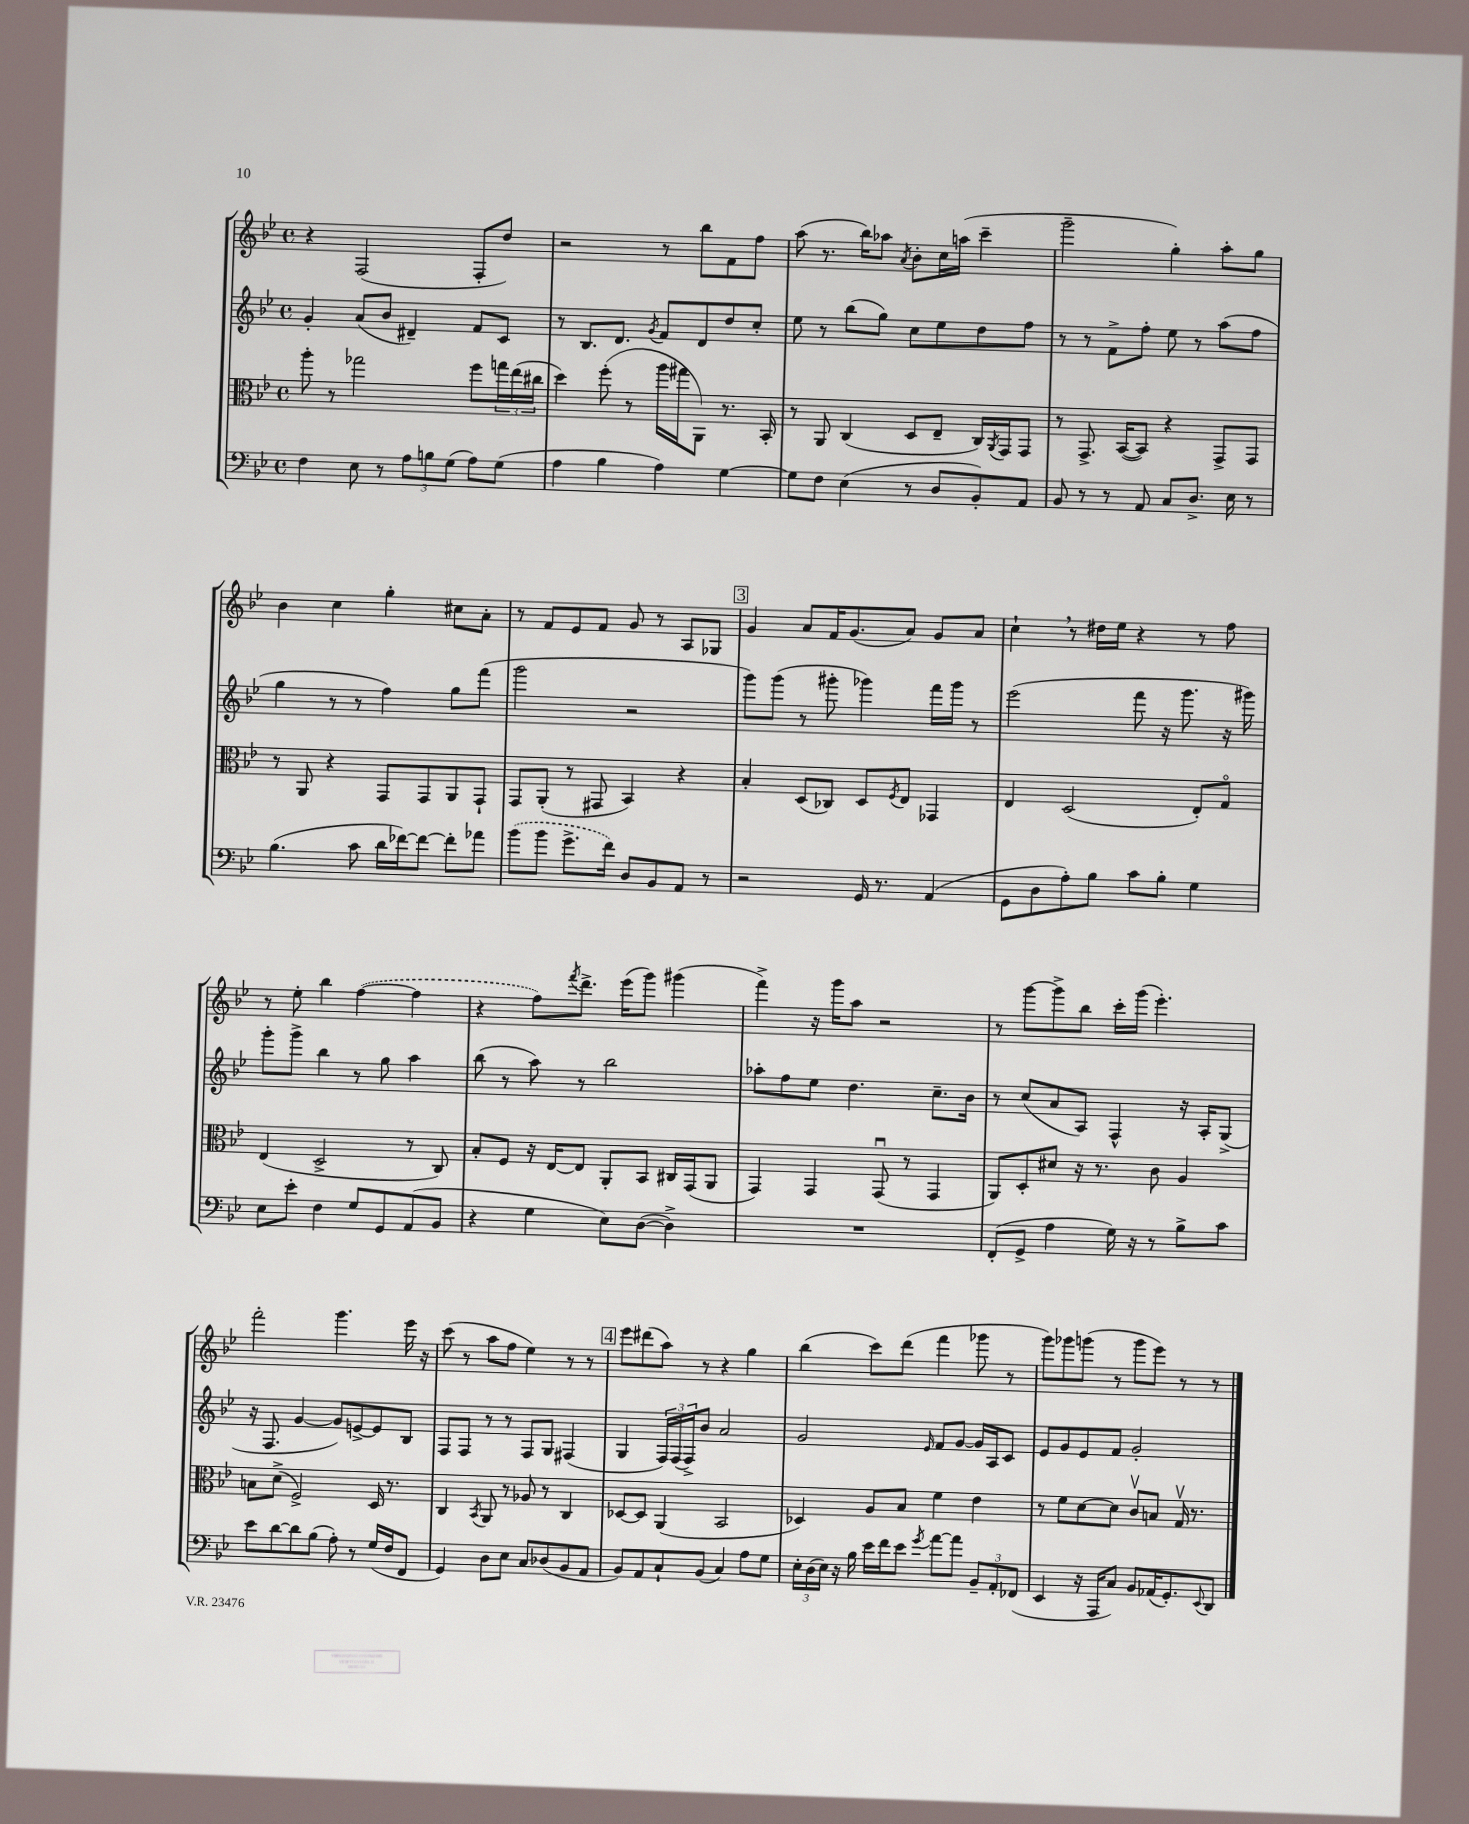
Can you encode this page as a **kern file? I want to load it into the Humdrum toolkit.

**kern	**kern	**kern	**kern
*part4	*part3	*part2	*part1
*staff4	*staff3	*staff2	*staff1
*clefF4	*clefC3	*clefG2	*clefG2
*k[b-e-]	*k[b-e-]	*k[b-e-]	*k[b-e-]
*M4/4	*M4/4	*M4/4	*M4/4
*met(c)	*met(c)	*met(c)	*met(c)
=15	=15	=15	=15
4F\	8aa'\	4g'/	4r
.	8r	.	.
8E-\	2gg-X\	(8a/L	(2F/
8r	.	8b-/J	.
12A\L	.	4d#X~/)	.
12Bn\	.	.	.
(12G\J	.	.	.
8A\L)	8ff\L	8f/L	8F'/L
(8G\J	24ggn\L	8c/J	8dd/J)
.	(24ee-\	.	.
.	24cc#X\JJ	.	.
=16	=16	=16	=16
4A\	4dd\)	8r	2r
.	.	8.B-/L	.
4B-\	(8ff'\	.	.
.	.	8.d/J	.
.	8r	.	.
.	.	8qg/	.
4A\)	16aa\LL	8f/L	8r
.	16gg#X\J	.	.
.	8AA\J)	8d/	8bb-\L
[4G\	8.r	8dd/	8f\
.	.	8cc'/J	8ff\J
.	16BB-'/	.	.
=17	=17	=17	=17
8G\L]	8r	8ee-\	(8aa\
8F\J	8AA/	8r	8.r
(4E-\	(4C/	(8bb-\L	.
.	.	.	16bb-\KL)
.	.	8gg\J)	8aa-X\J
.	.	.	8qa/
8r	8D/L	8cc\L	8b-'\L
8D/L	8E-~/J	8ee-\	16cc\L
.	.	.	(16aan\JJ
8BB-'/)	16C/LL)	8dd\	4ccc~\
.	8qAA/	.	.
.	16GG/J	.	.
8AA/J	8GG/J	8ff\J	.
=18	=18	=18	=18
8BB-/	8r	8r	2ggg~\
8r	8.GG^/	8r	.
8r	.	8f^\L	.
.	([16BB-/KL	.	.
8AA/	8BB-/J])	8ff'\J	.
8C/L	4r	8ee-\	4gg'\)
8.D^/J	.	8r	.
.	8GG^/L	(8aa\L	8aa'\L
16E-\	.	.	.
8r	8GG/J	8ff\J	8gg\J
!!LO:LB:g=z
=19	=19	=19	=19
(4.B-\	8r	4gg\	4b-\
.	8AA/	.	.
.	4r	8r	4cc\
8c\	.	8r	.
16d\LL	8GG/L	4ff\)	4gg'\
[16f-X\J)	.	.	.
8f-\J_	8GG/	.	.
8f-'\L]	8AA/	8gg\L	8cc#X\L
8a-X\J	8GG`/J	(8fff\J	8a'\J
=20	=20	=20	=20
(8b-\L	8GG/L	2ggg\	8r
8b-\J	(8AA'/J	.	8f/L
8.g^\L	8r	.	8e-/
.	8GG#X/	.	8f/J
16f\Jk)	.	.	.
8D/L	4BB-/)	2r	8g/
8BB-/	.	.	8r
8AA/J	4r	.	8A/L
8r	.	.	8G-X/J
!!LO:REH:place=s1:t=3
=21	=21	=21	=21
2r	4B-'/	8ggg\L)	4g/
.	.	(8ggg\J	.
.	(8D/L	8r	8a/L
.	8C-X/J)	8ggg#X'\	16f/K
.	.	.	(8.g/
16GG/	8D/L	4ggg-X\)	.
8.r	.	.	.
.	8qF/	.	.
.	8E-/J	.	8a/J)
(4AA/	4GG-X/	16fff\LL	8g/L
.	.	16ggg-\JJ	.
.	.	8r	8a/J
=22	=22	=22	=22
8GG\L	4E-/	(2eee-\	4cc`,\
8D\	.	.	.
8A'\)	(2D/	.	8r
8B-\J	.	.	16dd#X\LL
.	.	.	16ee-\JJ
8c\L	.	8fff\	4r
8B-'\J	.	16r	.
.	.	8.ggg\	.
4G\	8E-'/L)	.	8r
.	8G/J	16r	8ff\
.	.	16ggg#X\)	.
!!LO:LB:g=z
=23	=23	=23	=23
8E-\L	(4E-/	8ggg'\L	8r
8e-'\J	.	8ggg^\J	8ee-'\
4F\	2D^/	4bb-\	4bb-\
8G/L	.	8r	([4ff\
8GG/	.	8gg\	.
(8AA/	8r	4aa\	4ff\]
8BB-/J	8C/)	.	.
=24	=24	=24	=24
4r	8B-'/L	(8bb-\	4r
.	8F/J	8r	.
4G\	16r	8aa\)	8ff\L)
.	[16E-/KL	.	.
.	.	.	8qfff/
.	8E-/J]	8r	8.ddd^\J
8E-\L)	8AA'/L	2bb-\	.
.	.	.	(16eee-\KL
([8D\J	8BB-/J	.	8ggg\J)
4D^\])	16C#X/LL	.	(4ggg#X\
.	(16GG/J	.	.
.	8AA/J	.	.
=25	=25	=25	=25
1r	4GG/)	8aa-X'\L	4fff^\)
.	.	8ff\	.
.	4GG/	8ee-\J	16r
.	.	.	16ggg\KL
.	.	4.dd\	8aa\J
.	(8GGu/	.	2r
.	8r	.	.
.	4GG/	8.cc~\L	.
.	.	16b-\Jk	.
=26	=26	=26	=26
(8FF'/L	8AA/L)	8r	8r
8GG^/J	8D'/	(8cc/L	[8ggg\L
4A\	8d#X/J	8a/	8ggg^\]
.	16r	8A/J)	8bb-\J
.	8.r	.	.
16G\)	.	4F^^/	16ccc'\LL
16r	.	.	(16ggg\JJ
8r	8c\	.	4.eee-'\)
8B-^\L	4A/	16r	.
.	.	16A'/KL	.
8c\J	.	(8G^/J	.
!!LO:LB:g=z
=27	=27	=27	=27
8e-\L	8Bn\L	16r	2fff'\
.	.	8.F/	.
[8d\	(8d^\J	.	.
8d\]	2F^/)	[4g/	.
(8B-\J	.	.	.
8A'\)	.	8g/L])	4.ggg\
8r	.	[8en^/	.
(16G/LL	16D/	8e/]	.
16F/J	8.r	.	.
8FF/J	.	8B-/J	16eee-\
.	.	.	16r
=28	=28	=28	=28
4GG/)	4C/	8F/L	(8ccc\
.	.	8F/J	8r
.	8qBB-/	.	.
8D\L	8AA/	8r	8aa\L
8E-\J	8r	8r	8ff\J
8C/L	8A-X/	8F/L	4ee-\)
(8D-X/	8r	8G/J	.
8BB-/	4C/	(4F#X/	8r
8AA/J	.	.	8r
!!LO:REH:place=s1:t=4
=29	=29	=29	=29
8BB-/L)	[8D-X/L	4G/	8eee-\L
8AA/	8D-/J]	.	(8ddd#X\
8C`/	(4AA/	24F/LL)	8aa\J)
.	.	(24F/	.
.	.	24F^/J)	.
(8BB-/J	.	8b-/J	8r
4C/)	2BB-/	2a/	4r
8A\L	.	.	4gg\
8G\J	.	.	.
=30	=30	=30	=30
24E-'\LL	4D-X/)	2g/	(4bb-\
(24D\	.	.	.
24E-\JJ)	.	.	.
16r	.	.	.
16B-\	.	.	.
16e-\LL	8A/L	.	8ccc\L)
16f\J	.	.	.
8e-\J	8B-/J	.	(8ddd\J
8qg/	.	16qqe-/	.
[8a\L	4f\	8f/L	4fff\
8a\J]	.	[8g/J	.
12BB-~/L	4e-\	16g/LL]	8ggg-X\
.	.	16A/J	.
12AA'/	.	.	.
.	.	8c/J	8r
(12FF-X/J	.	.	.
=31	=31	=31	=31
4EE-/	8r	8e-/L	8ggg\L)
.	8f\L	8g/	8ggg-X\
16r	[8d\	8e-/	(8gggn\J
16AAA/KL	.	.	.
8C/J)	8d\J]	8f/J	8r
8BB-/L	8cv/L	2g'/	8ggg\L
(16AA-X/K	8Bn/J	.	8eee-\J)
8.GG'/)	.	.	.
.	16Gv/	.	8r
.	8.r	.	.
8qqEE-/	.	.	.
8DD/J	.	.	8r
==	==	==	==
*-	*-	*-	*-
